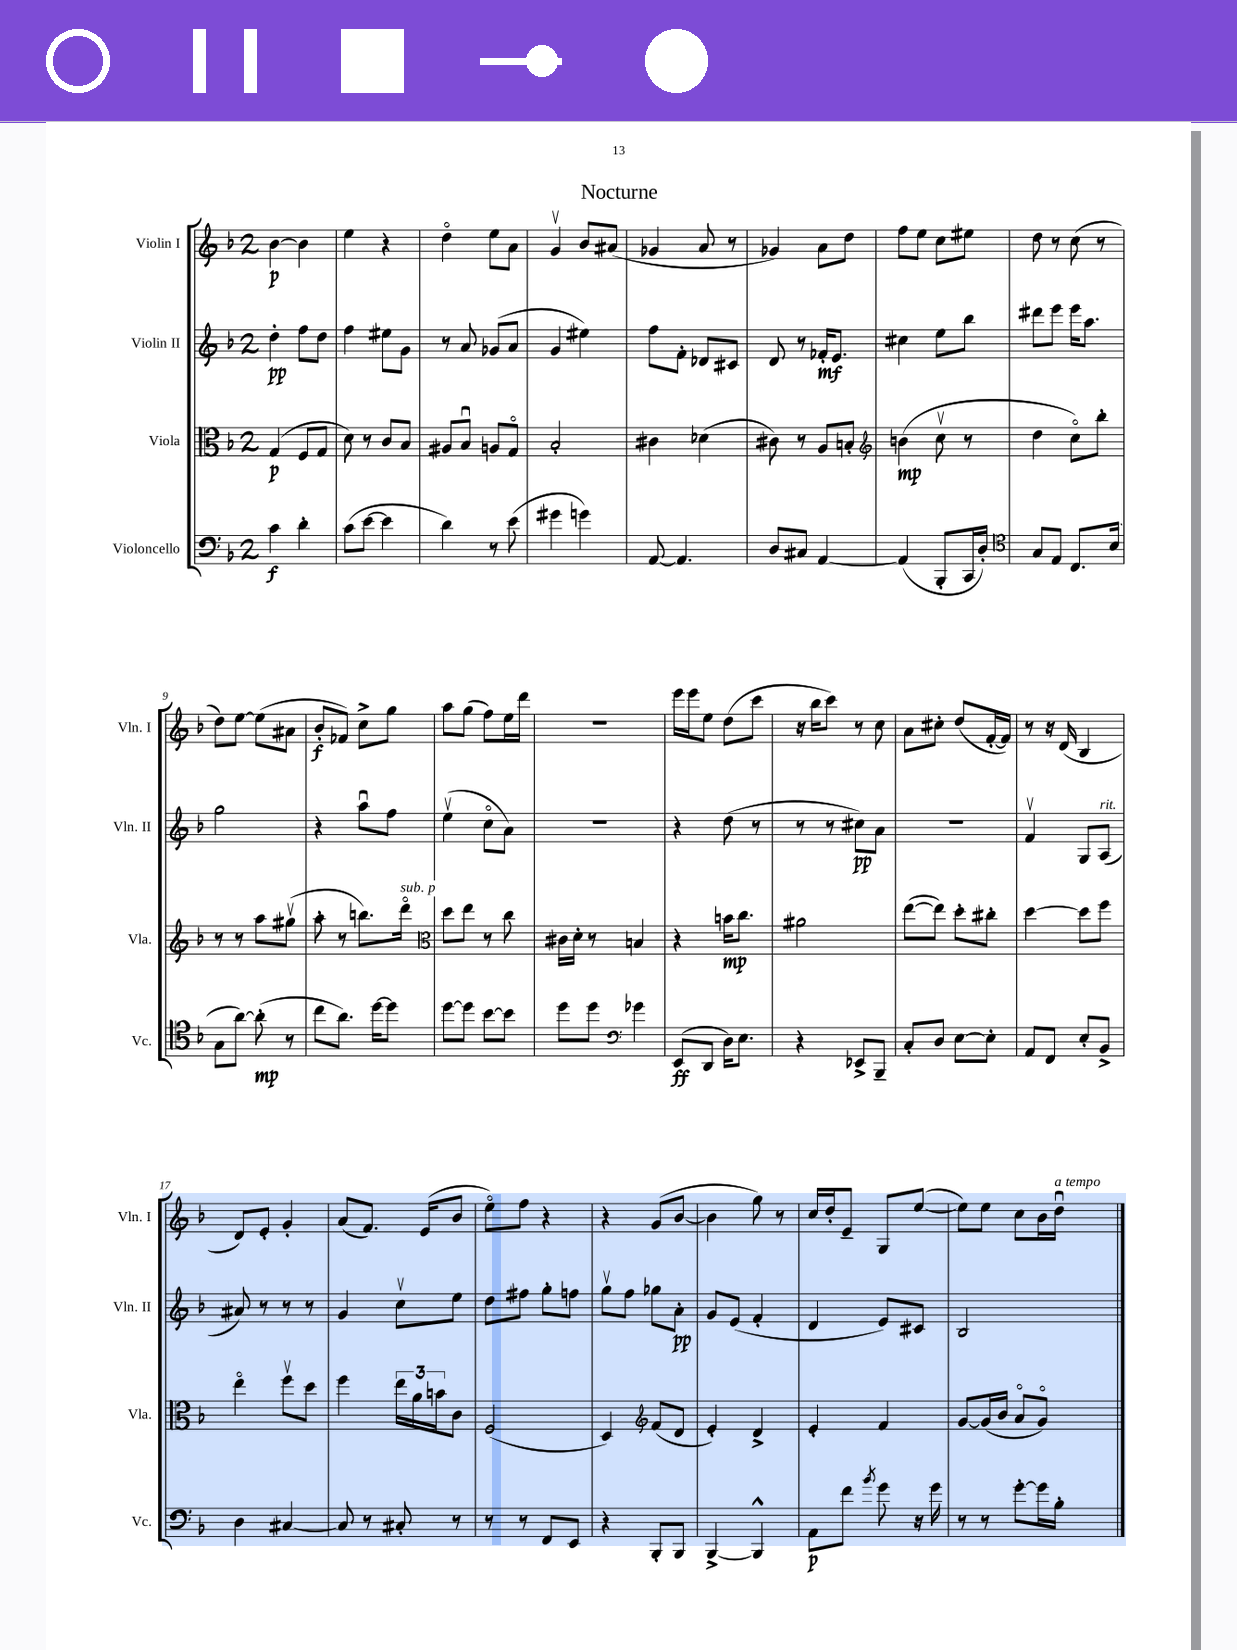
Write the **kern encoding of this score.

**kern	**kern	**kern	**kern
*staff4	*staff3	*staff2	*staff1
*clefF4	*clefC3	*clefG2	*clefG2
*k[b-]	*k[b-]	*k[b-]	*k[b-]
*M2/4	*M2/4	*M2/4	*M2/4
4c\	(4G/	4dd'\	[4b-\
4d'\	8F/L	8ff\L	4b-\]
.	8G/J	8dd\J	.
=	=	=	=
(8c\L	8d\)	4ff\	4ee\
[8e\J	8r	.	.
4e\]	8c/L	8ee#\L	4r
.	8B-/J	8g\J	.
=	=	=	=
4d\)	8A#/L	8r	4ddo\
.	8B-u/J	8a/	.
8r	8A/L	(8g-/L	8ee\L
(8e\	8Go/J	8a/J	8a\J
=	=	=	=
4g#\	2B-'/	4g/	4gv/
4g\)	.	4ee#\)	8b-/L
.	.	.	(8a#/J
=	=	=	=
[8AA/	4c#\	8ff\L	4g-/
4.AA/]	.	8f'\J	.
.	(4d-\	8d-/L	8a/
.	.	8c#/J	8r
=	=	=	=
8D/L	8c#\)	8d/	4g-/)
8C#/J	8r	8r	.
[4AA/	8A/L	16f-'/LK	8a\L
.	.	8.e/J	.
.	8B'/J	.	8dd\J
=	=	=	=
*	*clefG2	*	*
(4AA/]	(4b\	4cc#\	8ff\L
.	.	.	8ee\J
8BBB-'/L	8ccv\	8ee\L	8cc\L
16CC/L	8r	8bb-\J	8ee#\J
16D'/JJ)	.	.	.
=	=	=	=
*clefC4	*	*	*
8G/L	4dd\	8ddd#\L	8dd\
8E/J	.	8eee\J	8r
8.C/L	8cco\L)	16eee\LK	(8cc\
.	.	8.aa\J	.
.	8bb-'\J	.	8r
(16B-/Jk	.	.	.
=	=	=	=
8G\L	8r	2gg\	8dd\L)
[8a\J)	8r	.	[8ee\J
(8a'\]	8aa\L	.	(8ee\]L
8r	(8gg#v\J	.	8a#\J
=	=	=	=
8cc\L	8aa'\	4r	8b-'/L
8.a\J)	8r	.	8f-/J)
.	8.bb\L)	8aau\L	8cc^\L
[16dd\LK	.	.	.
8dd\]J	.	8ff\J	8gg\J
.	16dddo\Jk	.	.
=	=	=	=
*	*clefC3	*	*
[8dd\L	8dd\L	(4eev\	8aa\L
8dd\]J	8ee\J	.	(8gg\J
[8b-\L	8r	8cco\L	8ff\L)
8b-\]J	8cc\	8a\J)	16ee\L
.	.	.	16ddd\JJ
=	=	=	=
8dd\L	16c#\LL	2r	2r
.	16d'\JJ	.	.
8dd\J	8r	.	.
*clefF4	*	*	*
4g-\	4B/	.	.
=	=	=	=
(8EE/L	4r	4r	16eee\LL
.	.	.	16eee\J
8DD/J	.	.	8ee\J
16D\LK)	16b\LK	(8dd\	(8dd\L
8.E\J	8.cc\J	.	.
.	.	8r	8ccc\J
=	=	=	=
4r	2a#\	8r	16r
.	.	.	16bb-\LK
.	.	8r	8ccc\J)
8EE-^/L	.	8cc#\L)	8r
8BBB-~/J	.	8a\J	8cc\
=	=	=	=
8C'/L	([8ee\L	2r	8a\L
8D/J	8ee\]J)	.	8cc#'\J
[8E\L	8dd'\L	.	(8dd/L
8E'\]J	8cc#'\J	.	[16f'/L
.	.	.	16f/]JJ)
=	=	=	=
8AA/L	[4dd\	4fv/	8r
8FF/J	.	.	16r
.	.	.	(16d/
8E'/L	8dd\]L	8G/L	4B-/
8BB-^/J	8ff\J	(8A/J	.
=	=	=	=
4D\	4eeo\	8a#/)	8d/L)
.	.	8r	8e'/J
[4C#/	8ffv\L	8r	4g'/
.	8dd\J	8r	.
=	=	=	=
8C#/]	4ff\	4g/	(8a/L
8r	.	.	8.f/J)
8C#'/	24ee\LL	8ccv\L	.
.	24a\	.	.
.	.	.	(16e/LK
.	24b\J	.	.
8r	8c\J	8ee\J	8b-/J
=	=	=	=
8r	(2F/	8dd\L	8eeo\L)
8r	.	8ff#\J	8ff\J
8FF/L	.	8gg'\L	4r
8EE/J	.	8ff\J	.
=	=	=	=
4r	4D/)	8ggv\L	4r
.	.	8ff\J	.
*	*clefG2	*	*
8BBB-'/L	(8f/L	8gg-\L	(8g/L
8BBB-/J	8d/J	8a'\J	[8b-/J
=	=	=	=
[4BBB-^/	4e'/)	8g/L	4b-\]
.	.	(8e/J	.
4BBB-^^/]	4d^/	4f'/	8gg\)
.	.	.	8r
=	=	=	=
8AA\L	4e'/	4d/	16cc/LL
.	.	.	16dd'/J
8f\J	.	.	8e~/J
8qb-/	.	.	.
8g\	4f/	8e/L)	8G/L
16r	.	8c#/J	([8ee/J
16g\	.	.	.
=	=	=	=
8r	[8g/L	2B-/	8ee\]L)
8r	(16g/]L	.	8ee\J
.	16b-/JJ	.	.
[8g'\L	8ao/L	.	8cc\L
16g\]L	8go/J)	.	16b-\L
16B-'\JJ	.	.	16ddu\JJ
==	==	==	==
*-	*-	*-	*-
